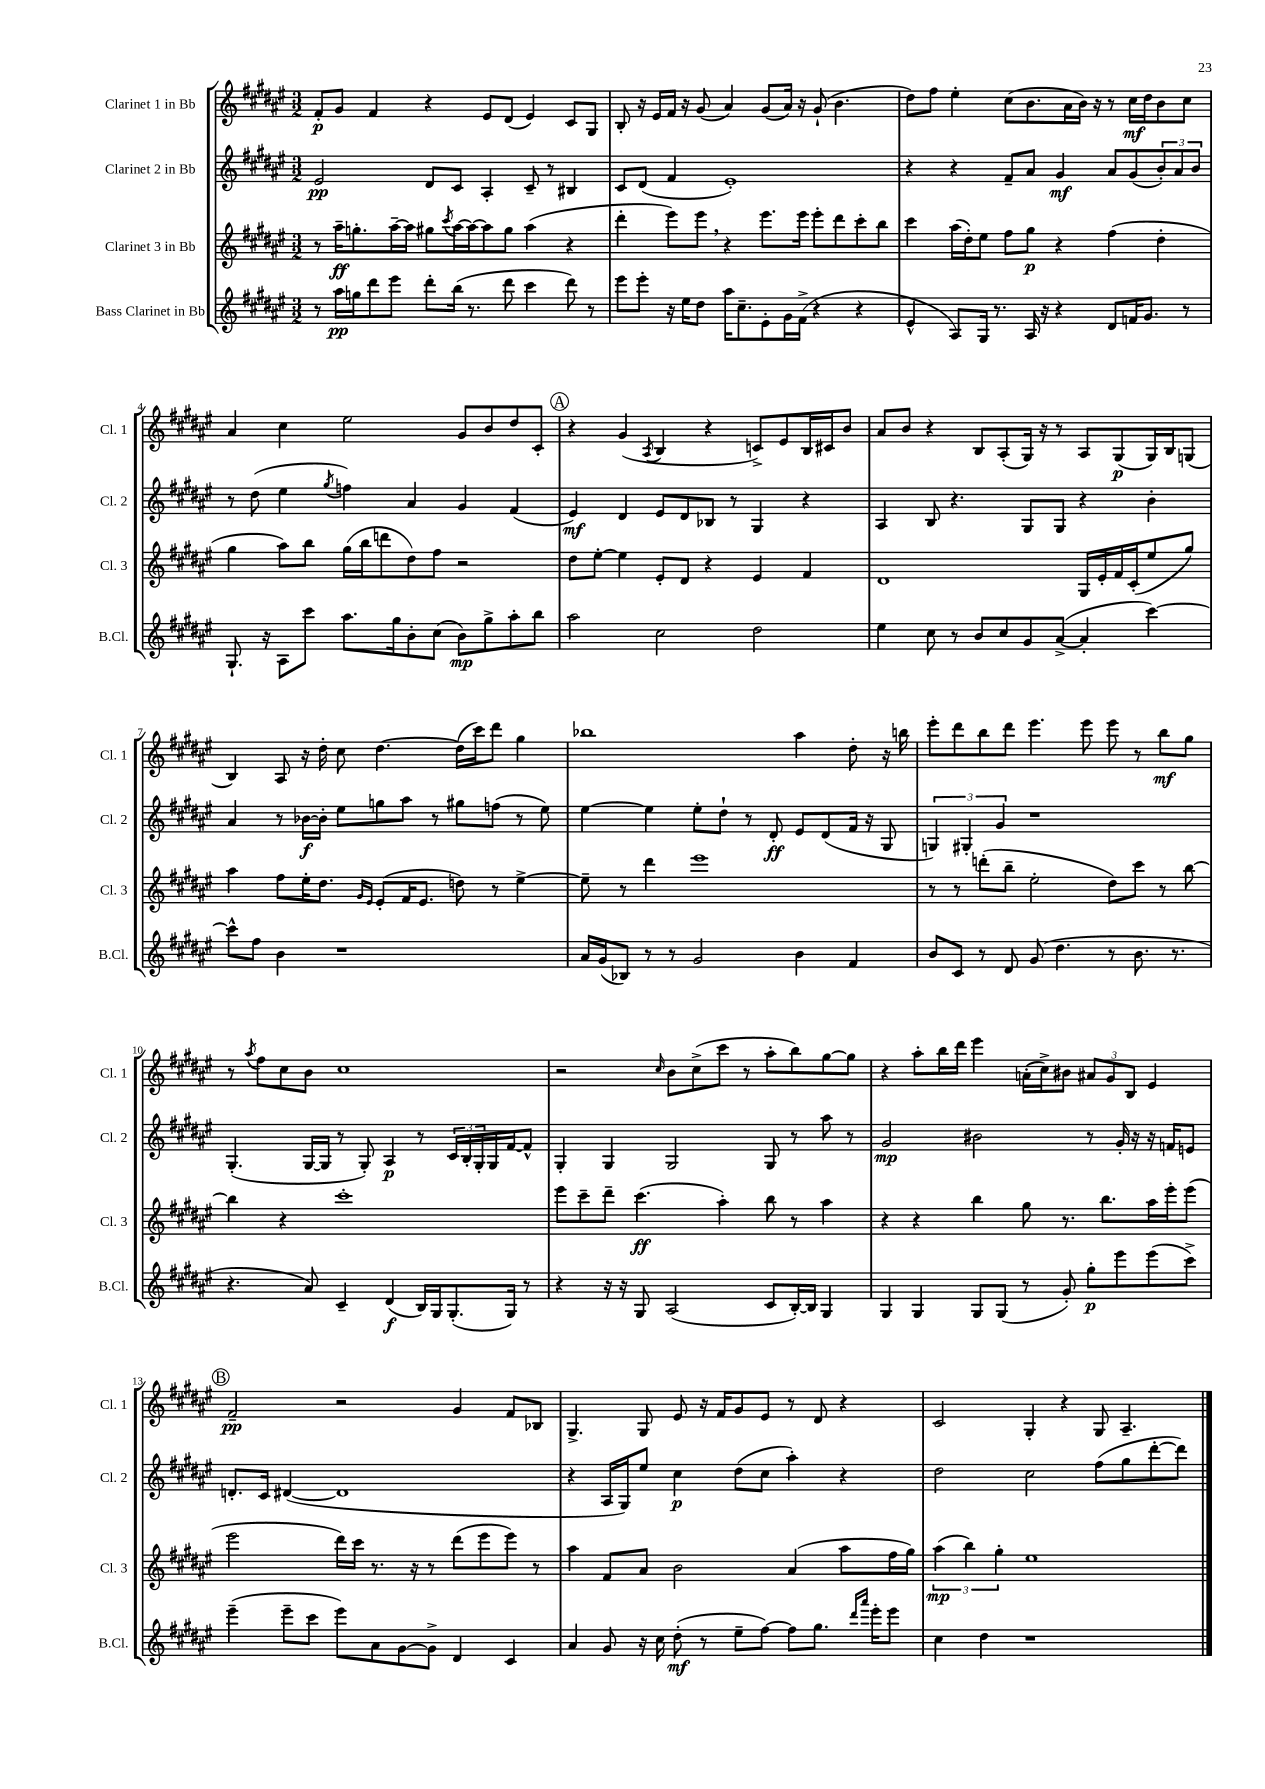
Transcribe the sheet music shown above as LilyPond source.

<<
\new StaffGroup <<
\new Staff = "s0" \with { instrumentName = "Clarinet 1 in Bb" shortInstrumentName = "Cl. 1" } {
    \clef treble \key fis \major \numericTimeSignature \time 3/2
    fis'8-.\p gis'8 fis'4 r4 eis'8 dis'8( eis'4) cis'8 gis8 |
    b8-. r16 eis'16 fis'16 r16 gis'8( ais'4) gis'8( ais'16) r16 gis'8-!( b'4. |
    dis''8) fis''8 eis''4-. cis''8( b'8. ais'16 b'16) r16 r8 cis''16\mf dis''16 b'8 cis''8 |
    ais'4 cis''4 eis''2 gis'8 b'8 dis''8 cis'8-. |
    \mark \markup { \circle "A" } r4 gis'4( \acciaccatura { ais8 } b4 r4 c'8->) eis'8 b16 cis'16 b'8 |
    ais'8 b'8 r4 b8 ais8-.( gis16) r16 r8 ais8 gis8\p( gis16) b16 g8( |
    b4) ais8 r16 dis''16-. cis''8 dis''4.~ dis''16( cis'''16) dis'''8 gis''4 |
    bes''1 ais''4 dis''8-. r16 b''16 |
    eis'''8-. dis'''8 b''8 dis'''8 eis'''4. eis'''8 eis'''8 r8 b''8\mf gis''8 |
    r8 \acciaccatura { ais''8 } fis''8 cis''8 b'8 cis''1 |
    r2 \grace { cis''16 } b'8 cis''8->( cis'''8 r8 ais''8-. b''8) gis''8~ gis''8 |
    r4 ais''8-. b''16 dis'''16 eis'''4 a'16-.( cis''16->) bis'8 \tuplet 3/2 { ais'8 gis'8 b8 } eis'4 |
    \mark \markup { \circle "B" } fis'2--\pp r2 gis'4 fis'8 bes8 |
    gis4.-> gis8 eis'8 r16 fis'16 gis'8 eis'8 r8 dis'8 r4 |
    cis'2 gis4-. r4 gis8 ais4.-- \bar "|." |
}
\new Staff = "s1" \with { instrumentName = "Clarinet 2 in Bb" shortInstrumentName = "Cl. 2" } {
    \clef treble \key fis \major \numericTimeSignature \time 3/2
    eis'2\pp dis'8 cis'8 ais4-. cis'8-- r8 bis4 |
    cis'8 dis'8( fis'4 eis'1-.) |
    r4 r4 fis'8-- ais'8 gis'4\mf ais'8 gis'8( \tuplet 3/2 { b'8-.) ais'8 b'8 } |
    r8 dis''8( eis''4 \acciaccatura { gis''8 } f''4) ais'4 gis'4 fis'4( |
    \mark \markup { \circle "A" } eis'4\mf) dis'4 eis'8 dis'8 bes8 r8 gis4 r4 |
    ais4 b8 r4. gis8 gis8 r4 b'4-. |
    ais'4 r8 bes'16~\f bes'16-. eis''8 g''8 ais''8 r8 gis''8 f''8( r8 eis''8) |
    eis''4~ eis''4 eis''8-. dis''8-! r8 dis'8-.\ff eis'8 dis'8( fis'16 r16 gis8 |
    \tuplet 3/2 { g4) gis4-. gis'4 } r1 |
    gis4.-.( gis16~ gis16 r8 gis8-.) ais4\p r8 \tuplet 3/2 { cis'16 b16-. gis16-. } gis16 fis'16~ fis'8-^ |
    gis4-. gis4 gis2 gis8 r8 ais''8 r8 |
    gis'2\mp bis'2 r8 gis'16-. r16 r16 f'16 e'8 |
    \mark \markup { \circle "B" } d'8.-. cis'16 dis'4~( dis'1 |
    r4 ais16 gis16) eis''8 cis''4\p dis''8( cis''8 ais''4-.) r4 |
    dis''2 cis''2 fis''8( gis''8 dis'''8~-. dis'''8) \bar "|." |
}
\new Staff = "s2" \with { instrumentName = "Clarinet 3 in Bb" shortInstrumentName = "Cl. 3" } {
    \clef treble \key fis \major \numericTimeSignature \time 3/2
    r8 ais''16--\ff g''8.-. ais''16~-- ais''16 gis''8 \acciaccatura { cis'''8 } ais''16~ ais''16~ ais''8 gis''8 ais''4( r4 |
    dis'''4-. eis'''8) eis'''8 \breathe r4 eis'''8. eis'''16 eis'''8-. dis'''8 cis'''8-. b''8 |
    cis'''4 ais''16( dis''16-.) eis''8 fis''8 gis''8\p r4 fis''4( dis''4-. |
    gis''4 ais''8) b''8 gis''16( b''16 d'''8 dis''8) fis''8 r2 |
    \mark \markup { \circle "A" } dis''8 eis''8~-. eis''4 eis'8-. dis'8 r4 eis'4 fis'4 |
    dis'1 gis16 eis'16-. fis'16 cis'16-.( eis''8 gis''8) |
    ais''4 fis''8 eis''16-. dis''8. \grace { gis'16 eis'16 } eis'8-.( fis'16 eis'8. d''8) r8 eis''4~-> |
    eis''8-- r8 dis'''4 eis'''1 |
    r8 r8 d'''8-.( b''8-- eis''2-. dis''8) cis'''8 r8 b''8~ |
    b''4 r4 cis'''1-. |
    eis'''8 cis'''8-- dis'''8-- cis'''4.\ff( ais''4-.) b''8 r8 ais''4 |
    r4 r4 b''4 gis''8 r8. b''8. ais''16 eis'''16-. eis'''8( |
    \mark \markup { \circle "B" } eis'''2 dis'''16) cis'''16 r8. r16 r8 dis'''8( eis'''8 eis'''8) r8 |
    ais''4 fis'8 ais'8 b'2 ais'4( ais''8 fis''16 gis''16) |
    \tuplet 3/2 { ais''4\mp( b''4) gis''4-. } eis''1 \bar "|." |
}
\new Staff = "s3" \with { instrumentName = "Bass Clarinet in Bb" shortInstrumentName = "B.Cl." } {
    \clef treble \key fis \major \numericTimeSignature \time 3/2
    r8 ais''16\pp g''16 dis'''8 eis'''8 dis'''8-. b''16( r8. dis'''8 cis'''4 dis'''8) r8 |
    eis'''8 eis'''8-. r16 eis''16 dis''8 ais''16 cis''8.-- eis'8-. gis'16 fis'16->( r4 r4 |
    eis'4-^ ais8) gis16 r8. ais16 r16 r4 dis'8 f'16 gis'8. r8 |
    gis8.-! r16 ais8 cis'''8 ais''8. gis''16 b'8-. cis''8( b'8\mp) gis''8-> ais''8-. b''8 |
    \mark \markup { \circle "A" } ais''2 cis''2 dis''2 |
    eis''4 cis''8 r8 b'8 cis''8 gis'8 ais'8~->( ais'4-. cis'''4~) |
    cis'''8-^ fis''8 b'4 r1 |
    ais'16 gis'16( bes8) r8 r8 gis'2 b'4 fis'4 |
    b'8 cis'8 r8 dis'8 gis'8( dis''4. r8 b'8. r8. |
    r4. ais'8) cis'4-- dis'4\f( b16) gis16 gis8.-.( gis16) r8 |
    r4 r16 r16 gis8 ais2( cis'8 b16~-.) b16 gis4 |
    gis4 gis4 gis8 gis8( r8 gis'8-.) gis''8-.\p eis'''8 eis'''8( cis'''8->) |
    \mark \markup { \circle "B" } eis'''4--( eis'''8-- cis'''8 eis'''8) ais'8 gis'8~ gis'8-> dis'4 cis'4 |
    ais'4 gis'8 r16 cis''16 dis''8-.\mf( r8 eis''8-- fis''8~) fis''8 gis''8. \grace { dis'''16 ais'''16 } eis'''16-. eis'''8 |
    cis''4 dis''4 r1 \bar "|." |
}
>>
>>
